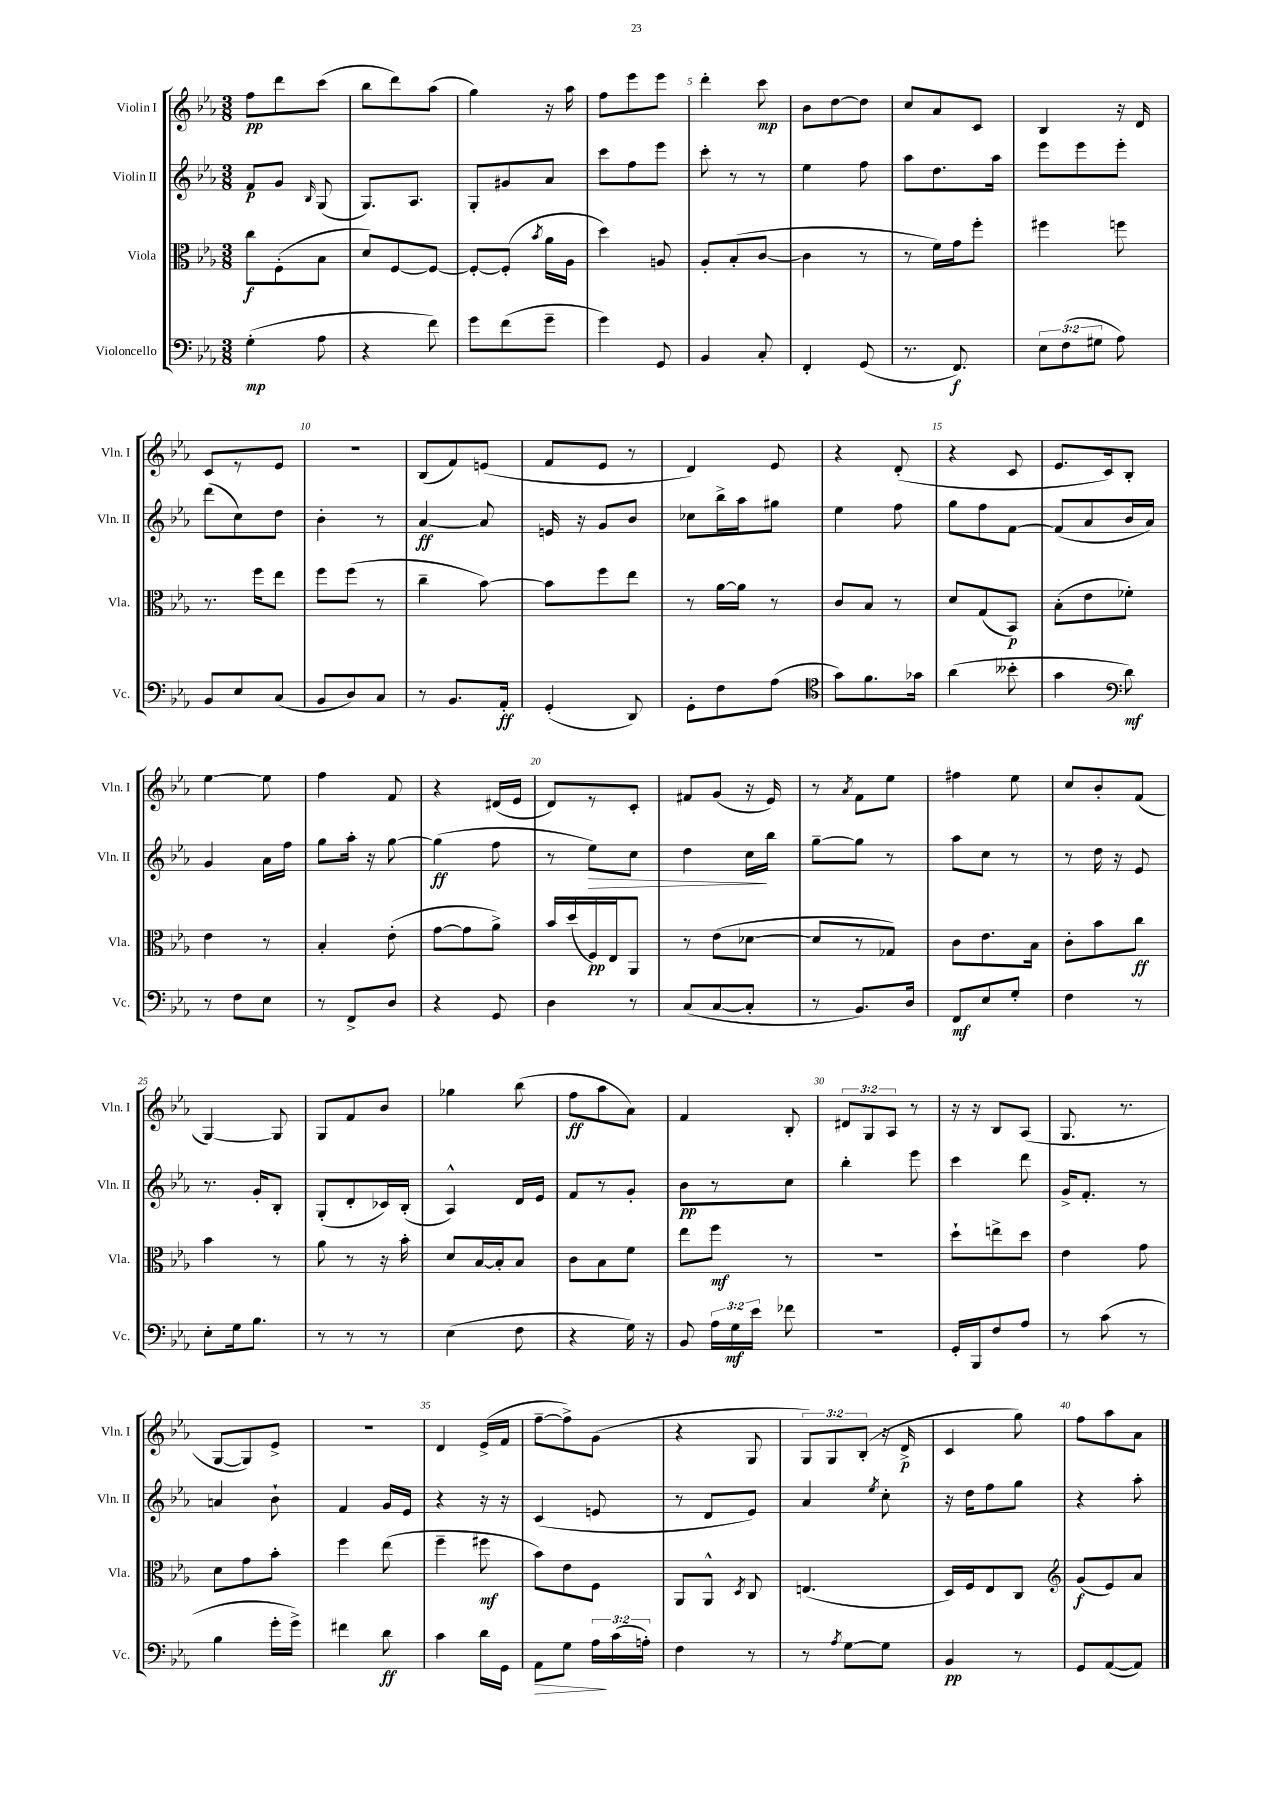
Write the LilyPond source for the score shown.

<<
\new StaffGroup <<
\new Staff = "s0" \with { instrumentName = "Violin I" shortInstrumentName = "Vln. I" } {
    \clef treble \key ees \major \numericTimeSignature \time 3/8 \override Staff.TupletNumber.text = #tuplet-number::calc-fraction-text
    \autoBeamOff f''8[\pp d'''8 c'''8]( |
    bes''8[ d'''8) aes''8]( |
    g''4) r16 aes''16 |
    f''8[ ees'''8 ees'''8] |
    d'''4-. c'''8\mp |
    bes'8[ d''8~ d''8] |
    c''8[ aes'8 c'8] |
    bes4 r16 d'16 |
    c'8[ r8 ees'8] |
    R4. |
    bes8[( f'8) e'8]( |
    f'8[ ees'8] r8 |
    d'4) ees'8 |
    r4 d'8-.( |
    r4 c'8 |
    ees'8.[ c'16) bes8]-. |
    ees''4~ ees''8 |
    f''4 f'8 |
    r4 dis'16[( ees'16] |
    d'8[) r8 c'8]-. |
    fis'8[ g'8]( r16 ees'16) |
    r8 \acciaccatura { aes'8 } f'8[ ees''8] |
    fis''4 ees''8 |
    c''8[ bes'8-. f'8]( |
    g4~) g8 |
    g8[ f'8 bes'8] |
    ges''4 bes''8( |
    f''8[\ff aes''8 aes'8]) |
    f'4 bes8-. |
    \tuplet 3/2 { dis'8[ g8 aes8] } r8 |
    r16 r16 bes8[ aes8]( |
    g8. r8. |
    g8[~ g8) ees'8]-> |
    r4. |
    d'4 ees'16[->( f'16] |
    f''8[~-- f''8->) g'8]( |
    r4 g8 |
    \tuplet 3/2 { g8[) g8 bes8]-.( } r16 d'16->\p |
    c'4 g''8) |
    f''8[ aes''8 aes'8] \bar "|." |
}
\new Staff = "s1" \with { instrumentName = "Violin II" shortInstrumentName = "Vln. II" } {
    \clef treble \key ees \major \numericTimeSignature \time 3/8
    \autoBeamOff f'8[\p g'8] \grace { bes16 } g8( |
    g8.[) aes8.] |
    g8[-. gis'8 aes'8] |
    c'''8[ f''8 ees'''8] |
    c'''8-. r8 r8 |
    ees''4 f''8 |
    aes''8[ d''8. aes''16] |
    ees'''8[ ees'''8 ees'''8]-. |
    d'''8[( c''8) d''8] |
    bes'4-. r8 |
    aes'4~\ff aes'8 |
    e'16 r16 g'8[ bes'8] |
    ces''8[ bes''16-> aes''16 gis''8] |
    ees''4 f''8 |
    g''8[ f''8 f'8]~ |
    f'8[( aes'8 bes'16 aes'16]) |
    g'4 aes'16[ f''16] |
    g''8[ aes''16]-. r16 g''8~ |
    g''4\ff( f''8 |
    r8 ees''8[\>) c''8] |
    d''4 c''16[\! bes''16] |
    g''8[~-- g''8] r8 |
    aes''8[ c''8] r8 |
    r8 d''16 r16 ees'8 |
    r8. g'16[-. bes8]-. |
    g8[-.( d'8-. ces'16) bes16]-.( |
    aes4-^) d'16[ ees'16] |
    f'8[ r8 g'8]-. |
    bes'8[\pp r8 c''8] |
    bes''4-. ees'''8 |
    c'''4 d'''8 |
    g'16[-> f'8.]-. r8 |
    a'4 bes'8-! |
    f'4 g'16[ ees'16] |
    r4 r16 r16 |
    c'4( e'8 |
    r8 d'8[ ees'8]) |
    aes'4 \acciaccatura { ees''8 } c''8-. |
    r16 d''16[ f''8 g''8] |
    r4 aes''8-. \bar "|." |
}
\new Staff = "s2" \with { instrumentName = "Viola" shortInstrumentName = "Vla." } {
    \clef alto \key ees \major \numericTimeSignature \time 3/8
    \autoBeamOff c''8[\f f8-.( bes8] |
    d'8[) f8~ f8]~ |
    f8[~-. f8]-.( \acciaccatura { bes'8 } aes'16[ aes16] |
    d''4) a8 |
    aes8[-. bes8-.( c'8]~ |
    c'4 r8 |
    r8 f'16[) g'16 f''8]-. |
    fis''4 f''8 |
    r8. f''16[ ees''8] |
    f''8[ f''8]( r8 |
    c''4-- bes'8~) |
    bes'8[ f''8 ees''8] |
    r8 aes'16[~ aes'16] r8 |
    c'8[ bes8] r8 |
    d'8[ g8( bes,8]\p) |
    bes8[-.( ees'8 fes'8]-.) |
    ees'4 r8 |
    bes4-. ees'8-.( |
    g'8[~ g'8 aes'8]->) |
    bes'16[ d''16( f16\pp) ees16 aes,8] |
    r8 ees'8[( des'8]~ |
    des'8[ r8 ges8]) |
    c'8[ ees'8. bes16] |
    c'8[-. bes'8 c''8]\ff |
    bes'4 r8 |
    aes'8 r8 r16 bes'16-. |
    d'8[ bes16~ bes16-. bes8] |
    c'8[ bes8 f'8] |
    ees''8[ f''8]\mf r8 |
    R4. |
    d''8[-! e''8-> d''8] |
    ees'4 g'8 |
    d'8[ g'8 bes'8]-. |
    f''4 ees''8( |
    f''4-- fis''8\mf |
    bes'8[) ees'8 f8] |
    aes,8[ aes,8]-^ \acciaccatura { d8 } c8 |
    e4.( |
    d16[) f16 ees8 c8] |
    \clef treble g'8[\f( ees'8) aes'8] \bar "|." |
}
\new Staff = "s3" \with { instrumentName = "Violoncello" shortInstrumentName = "Vc." } {
    \clef bass \key ees \major \numericTimeSignature \time 3/8 \override Staff.TupletNumber.text = #tuplet-number::calc-fraction-text
    \autoBeamOff g4-.\mp( aes8 |
    r4 f'8) |
    g'8[ f'8( g'8]-- |
    g'4) g,8 |
    bes,4 c8-. |
    f,4-. g,8( |
    r8. f,8.\f) |
    \tuplet 3/2 { ees8[ f8( gis8] } aes8) |
    bes,8[ ees8 c8]( |
    bes,8[ d8) c8] |
    r8 bes,8.[ aes,16]-.\ff |
    g,4-.( d,8) |
    g,8[-. f8 aes8]( |
    \clef tenor g'8[) f'8. ges'16] |
    aes'4( beses'8-. |
    g'4 \clef bass d'8\mf) |
    r8 f8[ ees8] |
    r8 f,8[-> d8] |
    r4 g,8 |
    d4 r8 |
    c8[( c8~ c8]-. |
    r8 bes,8.[) d16] |
    f,8[\mf ees8 g8]-. |
    f4 r8 |
    ees8[-. g16 bes8.] |
    r8 r8 r8 |
    ees4( f8 |
    r4 g16) r16 |
    bes,8 \tuplet 3/2 { aes16[ g16\mf ees'16] } fes'8 |
    R4. |
    g,16[-. bes,,16 f8 aes8] |
    r8 c'8( r8 |
    bes4 g'16[-. g'16]->) |
    fis'4 d'8\ff |
    c'4 d'16[ g,16] |
    aes,8[\> g8] \tuplet 3/2 { aes16[\! c'16( a16]-.) } |
    f4 r8 |
    r8 \acciaccatura { aes8 } g8[~ g8] |
    bes,4\pp r8 |
    g,8[ aes,8~( aes,8]) \bar "|." |
}
>>
>>
\layout { \context { \Score \override BarNumber.break-visibility = ##(#f #t #t) barNumberVisibility = #(every-nth-bar-number-visible 5) } }
